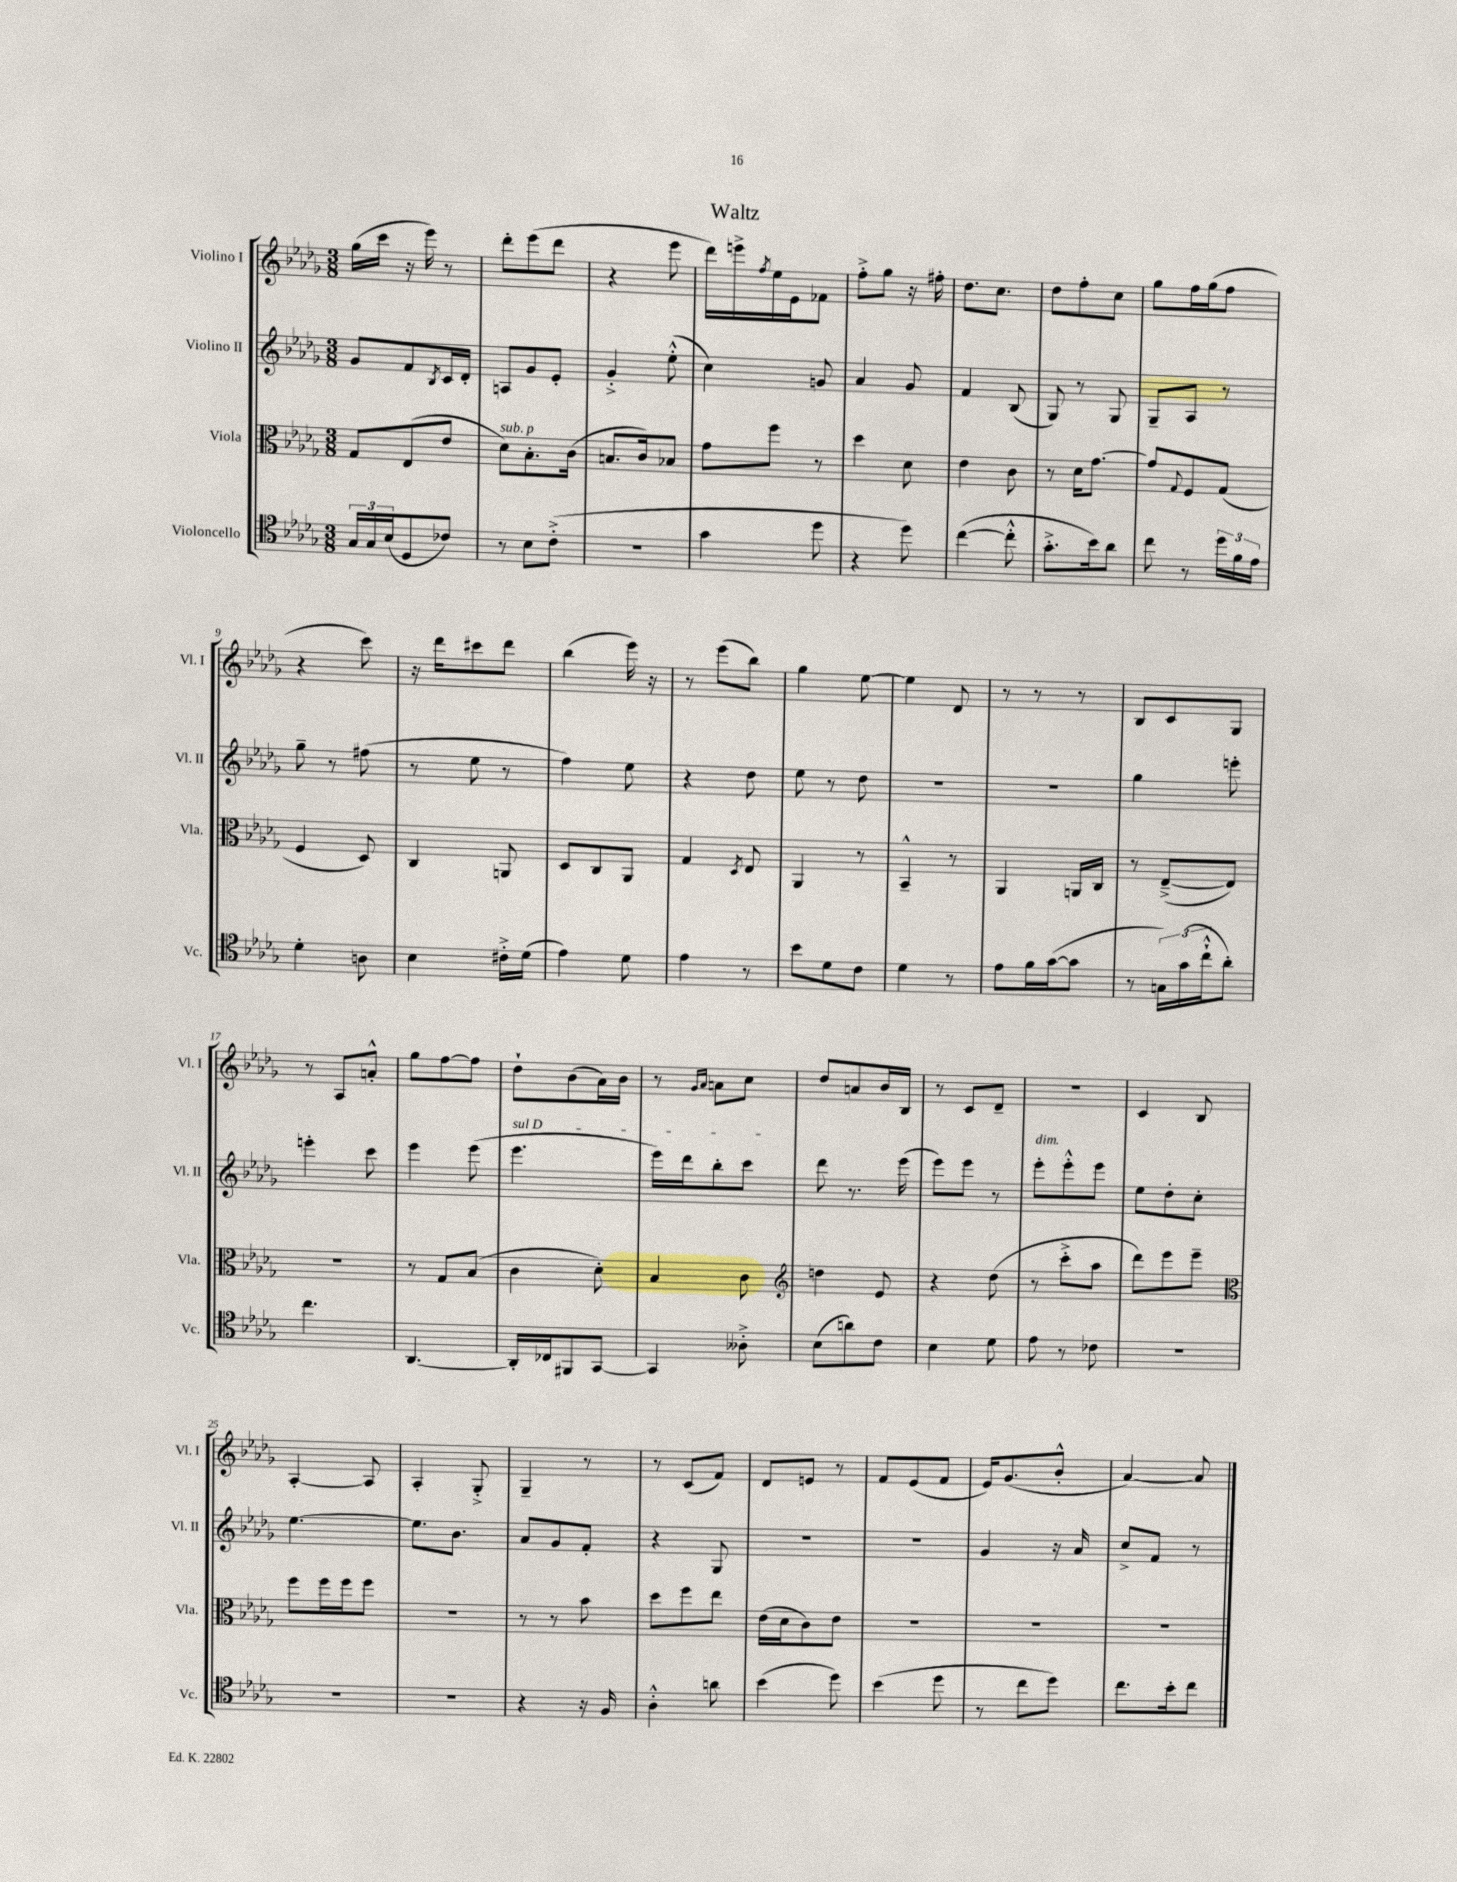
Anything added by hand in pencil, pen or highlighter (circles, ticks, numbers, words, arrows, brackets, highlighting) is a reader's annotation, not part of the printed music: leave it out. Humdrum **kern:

**kern	**kern	**kern	**kern
*part4	*part3	*part2	*part1
*staff4	*staff3	*staff2	*staff1
*I"Violoncello	*I"Viola	*I"Violino II	*I"Violino I
*I'Vc.	*I'Vla.	*I'Vl. II	*I'Vl. I
*clefC4	*clefC3	*clefG2	*clefG2
*k[b-e-a-d-g-]	*k[b-e-a-d-g-]	*k[b-e-a-d-g-]	*k[b-e-a-d-g-]
*M3/8	*M3/8	*M3/8	*M3/8
=1	=1	=1	=1
24G-/LL	8G-/L	8g-/L	(16gg-\LL
24G-/	.	.	.
.	.	.	16ccc\JJ
(24B-/J	.	.	.
8D-/	(8E-/	8f/	16r
.	.	.	16eee-\)
.	.	8qB-/	.
8c-X/J)	8e-/J	16c/L	8r
.	.	16d-'/JJ	.
=2	=2	=2	=2
!	!LO:TX:a:i:t=sub. p	!	!
8r	8d-\L)	8An/L	8ddd-'\L
8B-\L	8.B-'\	8g-/	(8eee-\
(8c'^\J	.	8e-'/J	8ddd-\J
.	(16c\Jk	.	.
=3	=3	=3	=3
4.r	8.Bn/L	4g-'^/	4r
.	16c/k)	.	.
.	8B-X/J	(8ee-'^^\	8eee-\
=4	=4	=4	=4
4g-\	8g-\L	4cc\)	16ddd-\LL)
.	.	.	16eeen^\
.	.	.	8qff/
.	8ff\J	.	16ee-\
.	.	.	16e-\J
8dd-\	8r	8gn/	8f-X\J
=5	=5	=5	=5
4r	4dd-\	4a-/	8ff'^\L
.	.	.	8gg-\J
8dd-\)	8d-\	8g-/	16r
.	.	.	16ff#X'\
=6	=6	=6	=6
([4cc\	4e-\	4f/	8.dd-\L
.	.	.	8.cc\J
8cc'^^\]	8c\	(8B-/	.
=7	=7	=7	=7
8.g-'^\L	8r	8G-/)	8dd-\L
.	16d-\KL	8r	8ff'\
16b-\k)	[8.g-\J	.	.
8a-\J	.	8G-/	8cc\J
=8	=8	=8	=8
8cc\	8g-/L]	8G-~/L	8gg-\L
.	8qqG-/	.	.
8r	8F/	8A-/J	16ff\L
.	.	.	(16gg-\J
24dd-\LL	(8G-/J	8r	8ff\J
24f\	.	.	.
24e-\JJ	.	.	.
!!LO:LB:g=z
=9	=9	=9	=9
4d-'\	4F/	8gg-~\	4r
.	.	8r	.
8An\	8D-/)	(8ff#X\	8ccc\)
=10	=10	=10	=10
4B-\	4C/	8r	16r
.	.	.	16ddd-\KL
.	.	8ee-\	8ccc#X\
16c#X'^\LL	8AAn/	8r	8ddd-\J
(16d-\JJ	.	.	.
=11	=11	=11	=11
4e-\)	8D-/L	4ff\)	(4bb-\
.	8C/	.	.
8d-\	8AA-/J	8ee-\	16eee-\)
.	.	.	16r
=12	=12	=12	=12
4e-\	4G-/	4r	8r
.	.	.	(8eee-\L
.	8qD-/	.	.
8r	8E-/	8dd-\	8bb-\J)
=13	=13	=13	=13
8b-\L	4AA-/	8ee-\	4gg-\
8d-\	.	8r	.
8c\J	8r	8dd-\	[8ee-\
=14	=14	=14	=14
4d-\	4BB-~^^/	4.r	4ee-\]
8r	8r	.	8d-/
=15	=15	=15	=15
8e-\L	4AA-/	4.r	8r
16f\L	.	.	8r
([16g-\J	.	.	.
8g-\J]	16AAn/LL	.	8r
.	16C/JJ	.	.
=16	=16	=16	=16
8r	8r	4gg-\	8B-/L
24Gn\LL)	([8E-~^/L	.	8c/
(24g-\	.	.	.
24cc`^^\J	.	.	.
8a-'\J)	8E-/J])	8eeen'\	8G-/J
!!LO:LB:g=z
=17	=17	=17	=17
4.cc\	4.r	4eeen'\	8r
.	.	.	8A-/L
.	.	8ccc\	8an'^^/J
=18	=18	=18	=18
[4.AA-/	8r	4eee-\	8gg-\L
.	8G-/L	.	[8ff\
.	(8B-/J	(8eee-\	8ff\J]
=19	=19	=19	=19
!	!	!LO:TX:a:i:t=sul D	!
16AA-'/LL]	4c\	4.eee-\	8dd-`\L
16C-X/J	.	.	.
8FF#X/	.	.	(8b-\
[8GG-/J	8d-'\)	.	16a-\L)
.	.	.	16b-\JJ
=20	=20	=20	=20
4GG-/]	4B-/	16eee-\LL)	8r
.	.	16ddd-\J	.
.	.	.	16qqg-/LL
.	.	.	16qqa-/JJ
.	.	8bb-'\	8an\L
8A--X'^\	8c\	8ccc\J	8cc\J
=21	=21	=21	=21
*	*clefG2	*	*
(8B-\L	4ddn\	8ddd-\	8dd-/L
8an\)	.	8.r	8an/
8c\J	8e-/	.	16b-/L
.	.	(16eee-\	16B-/JJ
=22	=22	=22	=22
4B-\	4r	8eee-\L)	8r
.	.	8eee-\J	8c/L
8d-\	(8dd-\	8r	8d-~/J
=23	=23	=23	=23
!	!	!LO:TX:a:i:t=dim.	!
8e-\	8r	8eee-'\L	4.r
8r	8ccc'^\L	8eee-'^^\	.
8c-X\	8aa-\J	8eee-\J	.
=24	=24	=24	=24
4.r	8ddd-\L)	8ee-\L	4c/
.	8eee-\	8dd-'\	.
.	8eee-~\J	8cc'\J	8B-/
!!LO:LB:g=z
=25	=25	=25	=25
*	*clefC3	*	*
4.r	8ff\L	[4.ee-\	[4A-'/
.	16ff\L	.	.
.	16ff\J	.	.
.	8ff\J	.	8A-/]
=26	=26	=26	=26
4.r	4.r	8.ee-\L]	4A-'/
.	.	8.b-\J	.
.	.	.	8G-'^/
=27	=27	=27	=27
4r	8r	8a-/L	4G-~/
.	8r	8g-/	.
16r	8b-\	8f'/J	8r
16F/	.	.	.
=28	=28	=28	=28
4A-'^^\	8dd-\L	4r	8r
.	8ff\	.	(8c/L
8an\	8ee-\J	8G-/	8f/J)
=29	=29	=29	=29
(4b-\	(16e-\LL	4.r	8d-/L
.	16d-\J	.	.
.	8c\)	.	8en/J
8dd-\)	8e-\J	.	8r
=30	=30	=30	=30
(4b-\	4.r	4.r	8f/L
.	.	.	(8e-/
8dd-\	.	.	8f/J
=31	=31	=31	=31
8r	4.r	4g-/	16e-/KL)
.	.	.	(8.g-/
8cc\L	.	.	.
8dd-\J)	.	16r	8b-'^^/J
.	.	16a-/	.
=32	=32	=32	=32
8.cc\L	4.r	8cc^/L	[4a-/)
.	.	8f/J	.
16b-'\k	.	.	.
8cc\J	.	8r	8a-/]
==	==	==	==
*-	*-	*-	*-
